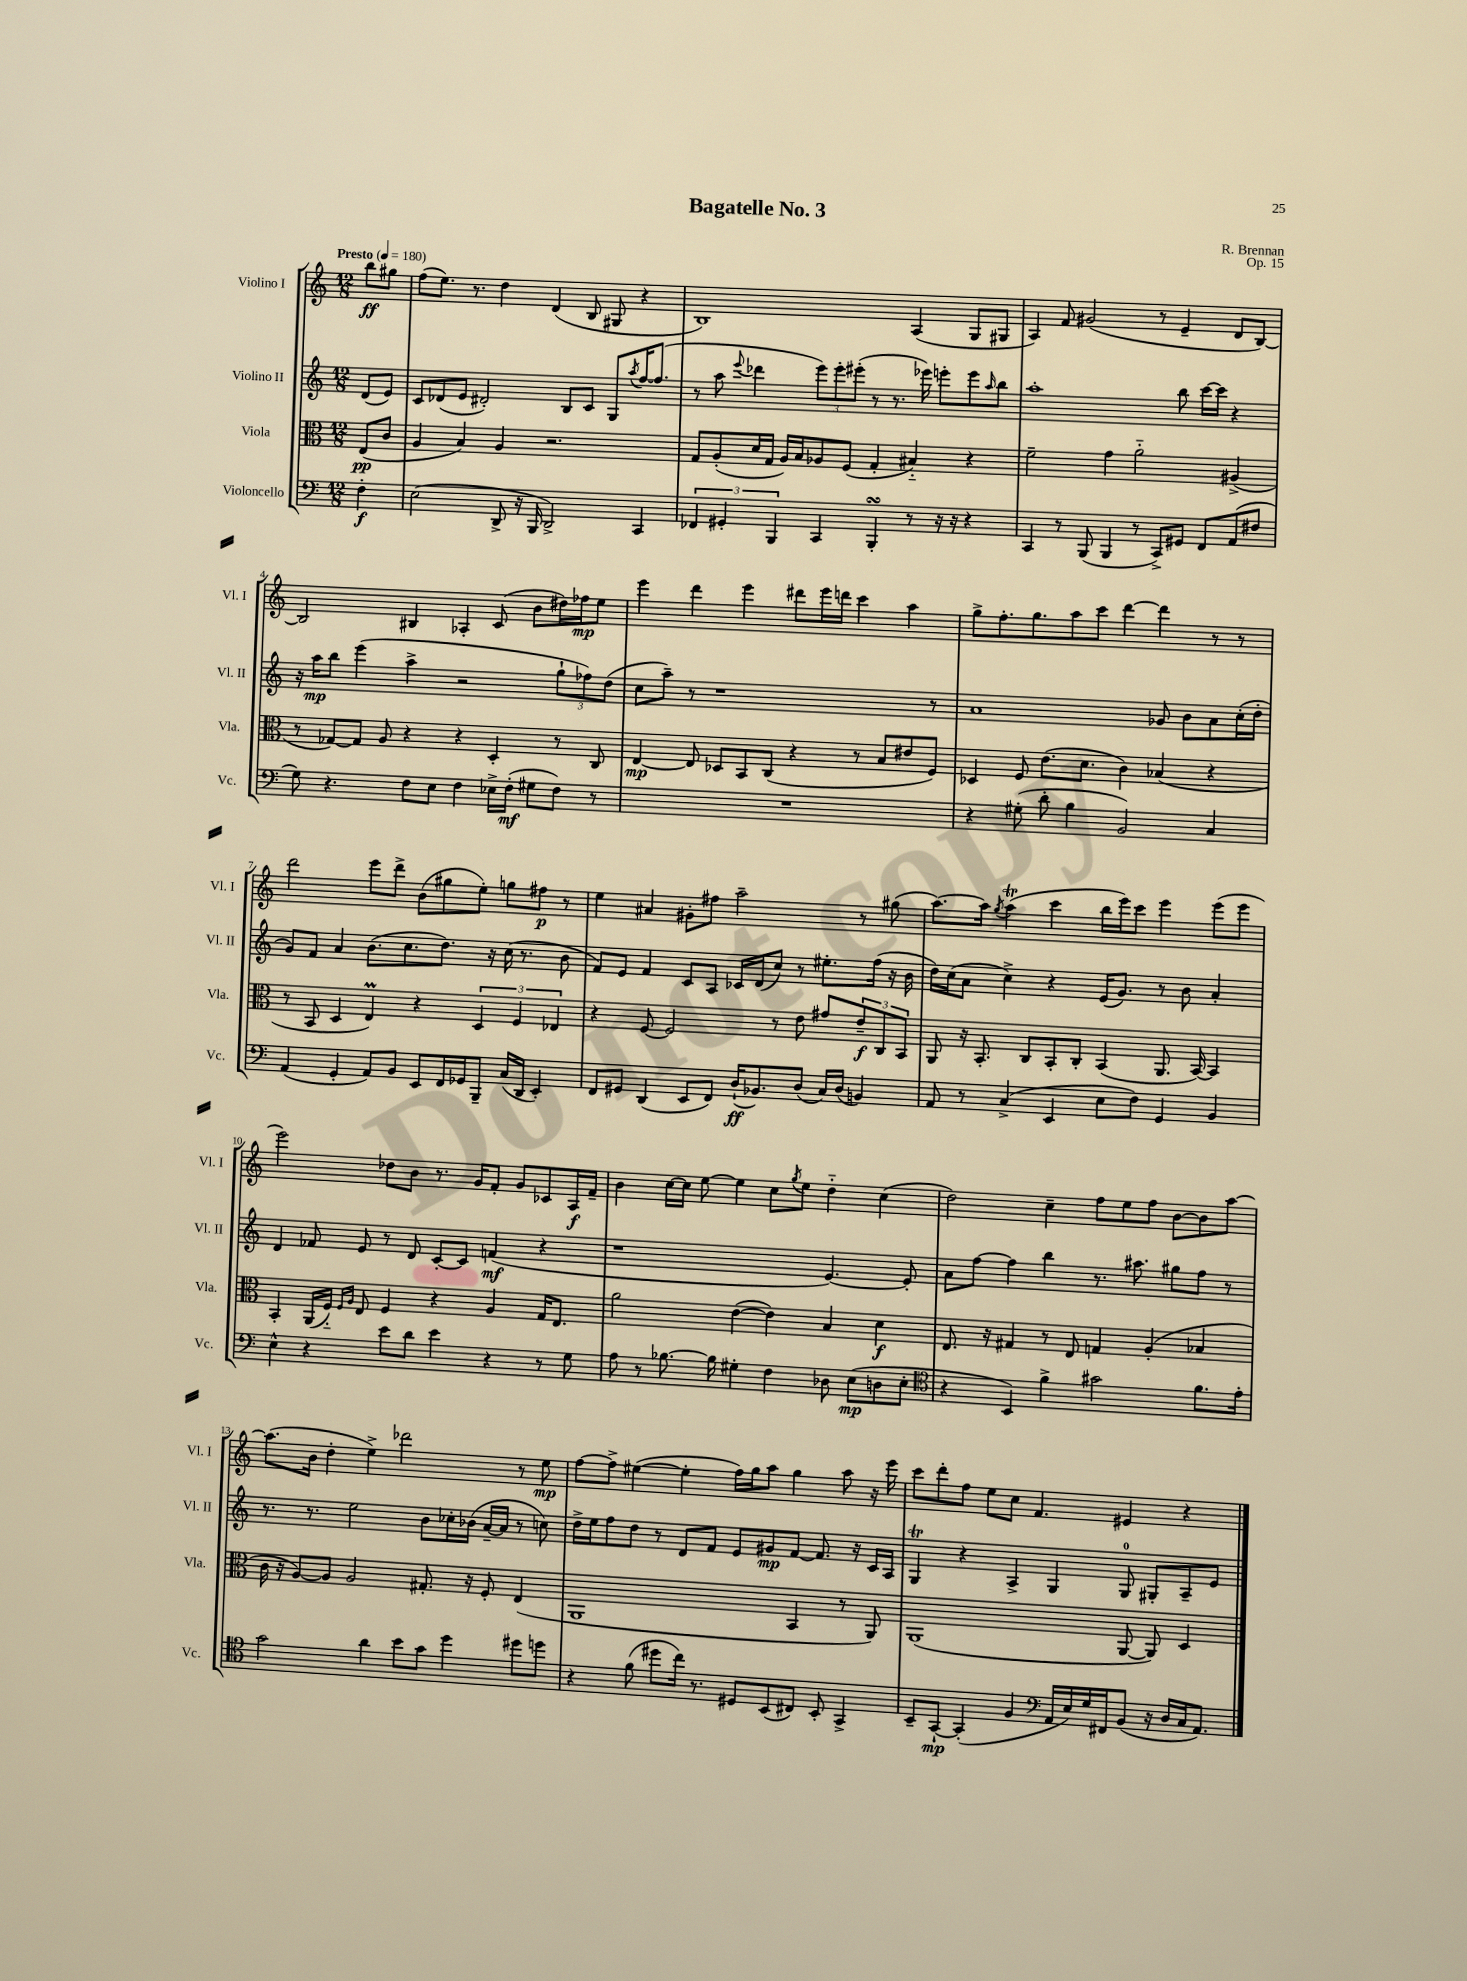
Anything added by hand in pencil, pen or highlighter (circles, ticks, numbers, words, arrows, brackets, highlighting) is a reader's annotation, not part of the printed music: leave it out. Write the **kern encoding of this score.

**kern	**dynam	**kern	**dynam	**kern	**dynam	**kern	**dynam
*part4	*part4	*part3	*part3	*part2	*part2	*part1	*part1
*staff4	*staff4	*staff3	*staff3	*staff2	*staff2	*staff1	*staff1
*I"Violoncello	*	*I"Viola	*	*I"Violino II	*	*I"Violino I	*
*I'Vc.	*	*I'Vla.	*	*I'Vl. II	*	*I'Vl. I	*
*clefF4	*	*clefC3	*	*clefG2	*	*clefG2	*
*k[]	*	*k[]	*	*k[]	*	*k[]	*
*M12/8	*	*M12/8	*	*M12/8	*	*M12/8	*
*MM180	*	*MM180	*	*MM180	*	*MM180	*
=	=	=	=	=	=	=	=
!	!	!	!	!	!	!LO:TX:a:B:t=Presto	!
4F'\	f	(8E/L	pp	(8d/L	.	8bb\L	ff
.	.	8c/J	.	8e/J)	.	8gg#X\J	.
=1	=1	=1	=1	=1	=1	=1	=1
(2E\	.	4A/	.	8c/L	.	(8ff\L	.
.	.	.	.	(8d-X/	.	8.ee\J)	.
.	.	4B/)	.	8e/J	.	.	.
.	.	.	.	.	.	8.r	.
.	.	.	.	2d#X'/)	.	.	.
8DD^/	.	4A/	.	.	.	4dd\	.
16r	.	.	.	.	.	.	.
16BBB/	.	.	.	.	.	.	.
2DD^/)	.	2.r	.	.	.	(4d/	.
.	.	.	.	8B/L	.	.	.
.	.	.	.	8c/J	.	8B/	.
.	.	.	.	8G/L	.	8G#X/	.
.	.	.	.	8qaa/	.	.	.
4CC/	.	.	.	[16ff/K	.	4r	.
.	.	.	.	(8.ff/J]	.	.	.
=2	=2	=2	=2	=2	=2	=2	=2
6FF-X/	.	8G/L	.	8r	.	1B)	.
.	.	(8A'/	.	8aa\	.	.	.
6GG#X'/	.	.	.	.	.	.	.
.	.	.	.	8qqeee/	.	.	.
.	.	16d/L	.	4ddd-X\	.	.	.
.	.	16G/JJ	.	.	.	.	.
6BBB/	.	.	.	.	.	.	.
.	.	16A/LL)	.	.	.	.	.
.	.	16B/J	.	.	.	.	.
4CC/	.	8A-X/	.	12eee\L)	.	.	.
.	.	.	.	12eee'\	.	.	.
.	.	(8F/J	.	.	.	.	.
.	.	.	.	(12eee#X'\J	.	.	.
4BBBsSsS'/	.	4G'/	.	8r	.	.	.
.	.	.	.	8.r	.	.	.
8r	.	4B#X/)	.	.	.	(4A/	.
.	.	.	.	16eee-X\)	.	.	.
16r	.	.	.	8eeen'\L	.	.	.
16r	.	.	.	.	.	.	.
4r	.	4r	.	8eee\	.	8G/L	.
.	.	.	.	16qqaa/	.	.	.
.	.	.	.	8bb\J	.	8G#X/J	.
=3	=3	=3	=3	=3	=3	=3	=3
4CC/	.	2f~\	.	1aa'	.	4A/)	.
8r	.	.	.	.	.	8f/	.
(8BBB/	.	.	.	.	.	(2g#X/	.
4BBB/	.	4g\	.	.	.	.	.
8r	.	2a\	.	.	.	.	.
8CC^/L)	.	.	.	.	.	8r	.
8GG#X/J	.	.	.	8bb\	.	4e~/	.
8FF/L	.	.	.	[16ccc\LL	.	.	.
.	.	.	.	16ccc\JJ]	.	.	.
(8AA/	.	(4A#X^/	.	4r	.	8d/L	.
8F#X/J	.	.	.	.	.	[8B/J)	.
!!LO:LB:g=z
=4	=4	=4	=4	=4	=4	=4	=4
8G\)	.	8r	.	16r	.	2B/]	.
.	.	.	.	16aa\KL	mp	.	.
4.r	.	[8G-X/L)	.	8bb\J	.	.	.
.	.	8G-/J]	.	(4eee\	.	.	.
.	.	8A/	.	.	.	.	.
8F\L	.	4r	.	4aa^\	.	4B#X/	.
8E\J	.	.	.	.	.	.	.
4F\	.	4r	.	2r	.	4A-X'/	.
16E-X^\LL	.	4D'/	.	.	.	(8c/	.
(16F'\JJ	mf	.	.	.	.	.	.
8G#X\L	.	.	.	.	.	8b\L	.
8F\J)	.	8r	.	12gg`\L	.	16dd#X\L)	.
.	.	.	.	.	.	16ff-X\J	mp
.	.	.	.	12ff-X\)	.	.	.
8r	.	8C/	.	.	.	8ee\J	.
.	.	.	.	(12dd\J	.	.	.
=5	=5	=5	=5	=5	=5	=5	=5
1.r	.	[4E/	mp	8cc\L	.	4eee\	.
.	.	.	.	8aa~\J)	.	.	.
.	.	8E/]	.	8r	.	4ddd\	.
.	.	8D-X/L	.	1r	.	.	.
.	.	8BB/	.	.	.	4eee\	.
.	.	(8C/J	.	.	.	.	.
.	.	4r	.	.	.	8ddd#X\L	.
.	.	.	.	.	.	16eee\L	.
.	.	.	.	.	.	16dddn\JJ	.
.	.	8r	.	.	.	4ccc\	.
.	.	8B/L	.	.	.	.	.
.	.	8e#X/	.	.	.	4aa\	.
.	.	8F/J)	.	8r	.	.	.
=6	=6	=6	=6	=6	=6	=6	=6
4r	.	4D-X/	.	1a	.	8gg^\L	.
.	.	.	.	.	.	8.ff'\	.
(8G#X'\	.	8F/	.	.	.	.	.
.	.	.	.	.	.	8.gg\	.
8d'\	.	(8.e\L	.	.	.	.	.
4B\	.	.	.	.	.	8aa\	.
.	.	8.d\J	.	.	.	.	.
.	.	.	.	.	.	8ccc\J	.
2BB/)	.	4c\)	.	.	.	[4ddd\	.
.	.	(4B-X/	.	8g-X/	.	4ddd\]	.
.	.	.	.	8b\L	.	.	.
4C/	.	4r	.	8a\	.	8r	.
.	.	.	.	(16cc'\L	.	8r	.
.	.	.	.	16dd'\JJ	.	.	.
!!LO:LB:g=z
=7	=7	=7	=7	=7	=7	=7	=7
(4AA/	.	8r	.	8g/L)	.	2ddd\	.
.	.	8BB/	.	8f/J	.	.	.
4GG'/	.	4D/	.	4a/	.	.	.
8AA/L)	.	4Em/)	.	(8.b\L	.	8eee\L	.
8BB/J	.	.	.	.	.	8ddd^\J	.
.	.	.	.	8.cc\	.	.	.
8EE/L	.	4r	.	.	.	(8b\L	.
16FF/L	.	.	.	8.dd\J)	.	8gg#X\	.
16GG-X/J	.	.	.	.	.	.	.
8BBB~/J	.	6D/	.	.	.	8ee'\J)	.
.	.	.	.	16r	.	.	.
(16C/LL	.	.	.	(16cc\	.	8ggn\L	.
.	.	6F/	.	.	.	.	.
16DD/JJ	.	.	.	8.r	.	.	.
4EE'/)	.	.	.	.	.	8ff#X\J	p
.	.	6E-X/	.	.	.	.	.
.	.	.	.	8b\	.	8r	.
=8	=8	=8	=8	=8	=8	=8	=8
8FF/L	.	4r	.	8f/L)	.	4ee\	.
8GG#X/J	.	.	.	8e/J	.	.	.
(4DD/	.	[8F/	.	4f/	.	4a#X/	.
.	.	2F/]	.	.	.	.	.
8EE/L	.	.	.	8c/L	.	8g#X'\L	.
8FF/J)	.	.	.	8A/J	.	8ff#X\J	.
(16D`/KL	ff	.	.	16c-X/LL	.	2aa~\	.
8.BB-X/)	.	.	.	(16d/J	.	.	.
.	.	8r	.	8cc/J)	.	.	.
(8D/J	.	8e\	.	8r	.	.	.
16C/LL)	.	8g#X/L	.	8.ee#X'\L	.	.	.
(16D/JJ	.	.	.	.	.	.	.
4BBn/)	.	12e~/	f	.	.	8r	.
.	.	.	.	(16ff\Jk	.	.	.
.	.	12C/	.	.	.	.	.
.	.	.	.	16r	.	(8gg#X\	.
.	.	12BB/J	.	.	.	.	.
.	.	.	.	16b\	.	.	.
=9	=9	=9	=9	=9	=9	=9	=9
8AA/	.	8AA/	.	16dd\LL)	.	[8.aa\L)	.
.	.	.	.	(16cc\J	.	.	.
8r	.	16r	.	8a\J	.	.	.
.	.	8.BB'/	.	.	.	16aa\Jk]	.
.	.	.	.	.	.	8qgg/	.
(4C^/	.	.	.	4cc^\)	.	(4aaT\	.
.	.	8C/L	.	.	.	.	.
4EE/	.	8BB'/	.	4r	.	4ccc\	.
.	.	8C'/J	.	.	.	.	.
8E\L	.	(4BB/	.	(16e/KL	.	16bb\LL	.
.	.	.	.	8.g/J)	.	16eee\J)	.
8F\J)	.	.	.	.	.	8ccc\J	.
4GG/	.	8.AA/	.	8r	.	4eee\	.
.	.	.	.	8b\	.	.	.
.	.	[16BB/)	.	.	.	.	.
4BB/	.	4BB/]	.	4a'/	.	(8eee\L	.
.	.	.	.	.	.	8eee\J	.
!!LO:LB:g=z
=10	=10	=10	=10	=10	=10	=10	=10
4E^^\	.	4BB'/	.	4d/	.	2eee\)	.
4r	.	(16AA/LL	.	8f-X/	.	.	.
.	.	16F/JJ)	.	.	.	.	.
.	.	16qqF/LL	.	.	.	.	.
.	.	16qqA/JJ	.	.	.	.	.
.	.	8E/	.	8e/	.	.	.
8e\L	.	4F/	.	8r	.	8dd-X\L	.
8d\J	.	.	.	8d/	.	8b\J	.
4e\	.	4r	.	[8c'/L	.	8.r	.
.	.	.	.	8c/J]	.	.	.
.	.	.	.	.	.	16g/KL	.
4r	.	4A/	.	(4fn/	mf	8f'/J	.
.	.	.	.	.	.	8g/L	.
8r	.	16G/KL	.	4r	.	8c-X/	.
.	.	8.E/J	.	.	.	.	.
8G\	.	.	.	.	.	16A/L	f
.	.	.	.	.	.	16f~/JJ	.
=11	=11	=11	=11	=11	=11	=11	=11
8A\	.	2a\	.	1r	.	4b\	.
8r	.	.	.	.	.	.	.
[8.B-X\	.	.	.	.	.	[16cc\LL	.
.	.	.	.	.	.	16cc\JJ]	.
.	.	.	.	.	.	[8ee\	.
16B-\]	.	.	.	.	.	.	.
4G#X'\	.	([4e\	.	.	.	4ee\]	.
4F\	.	4e\])	.	.	.	8cc\L	.
.	.	.	.	.	.	8qgg/	.
.	.	.	.	.	.	8ee\J	.
8D-X\	.	4B/	.	[4.e/)	.	4dd\	.
(8E\L	mp	.	.	.	.	.	.
8Dn\	.	4d\	f	.	.	(4cc\	.
8E'\J	.	.	.	8e'/]	.	.	.
=12	=12	=12	=12	=12	=12	=12	=12
*clefC4	*	*	*	*	*	*	*
4r	.	8.E/	.	8a\L	.	2dd\)	.
.	.	.	.	[8ff\J	.	.	.
.	.	16r	.	.	.	.	.
4BB/)	.	4G#X/	.	4ff\]	.	.	.
4f^\	.	8r	.	4bb\	.	4cc~\	.
.	.	8E/	.	.	.	.	.
2g#X\	.	4Gn/	.	8.r	.	8ff\L	.
.	.	.	.	.	.	8ee\	.
.	.	.	.	8.aa#X\	.	.	.
.	.	(4A'/	.	.	.	8ff\J	.
.	.	.	.	8gg#X\L	.	[8b\L	.
8.f\L	.	4B-X/	.	8ff\J	.	8b\]	.
.	.	.	.	8r	.	[8aa\J	.
16e'\Jk	.	.	.	.	.	.	.
!!LO:LB:g=z
=13	=13	=13	=13	=13	=13	=13	=13
2g\	.	16c\	.	8.r	.	(8.aa\L]	.
.	.	16r	.	.	.	.	.
.	.	[8A/L)	.	.	.	.	.
.	.	.	.	8.r	.	16b\Jk	.
.	.	8A/J]	.	.	.	4dd'\	.
.	.	2A/	.	2ee\	.	.	.
4a\	.	.	.	.	.	4ee^\)	.
8b\L	.	.	.	.	.	2ddd-X\	.
8g\J	.	8.G#X'/	.	8b\L	.	.	.
4dd\	.	.	.	16cc-X'\L	.	.	.
.	.	16r	.	(16b-X\JJ	.	.	.
.	.	8F'/	.	[16a~/LL	.	.	.
.	.	.	.	16a/JJ]	.	.	.
8dd#X\L	.	(4E/	.	8r	.	8r	.
8ddn\J	.	.	.	8ccn\)	.	8ee\	mp
=14	=14	=14	=14	=14	=14	=14	=14
4r	.	1AA	.	16dd^\LL	.	[8ff\L	.
.	.	.	.	16ee\J	.	.	.
.	.	.	.	8ff\	.	8ff^\J]	.
(8f\	.	.	.	8dd\J	.	([4ee#X\	.
8dd#X\L	.	.	.	8r	.	.	.
16cc\Jk)	.	.	.	8d/L	.	4ee#'\]	.
8.r	.	.	.	.	.	.	.
.	.	.	.	8f/J	.	.	.
8D#X/L	.	.	.	8e/L	.	16ff\LL)	.
.	.	.	.	.	.	16gg\J	.
(8BB/	.	.	.	8g#X/	mp	8aa\J	.
8C#X/J)	.	4BB/	.	[8f/J	.	4gg\	.
8BB'/	.	.	.	8.f/]	.	.	.
4GG^/	.	8r	.	.	.	8aa\	.
.	.	.	.	16r	.	.	.
.	.	8AA/)	.	16c/LL	.	16r	.
.	.	.	.	16A/JJ	.	16eee\	.
=15	=15	=15	=15	=15	=15	=15	=15
8BB~/L	.	(1AA	.	4GT/	.	8ccc\L	.
[8GG`/J	mp	.	.	.	.	8ddd'\	.
(4GG'/]	.	.	.	4r	.	8ff\J	.
.	.	.	.	.	.	8ee\L	.
4F/	.	.	.	4A^/	.	8cc\J	.
.	.	.	.	.	.	4.f/	.
*clefF4	*	*	*	*	*	*	*
16AA/LL	.	.	.	4G/	.	.	.
16E/)	.	.	.	.	.	.	.
16G/	.	.	.	.	.	.	.
16FF#X/J	.	.	.	.	.	.	.
(8BB/J	.	[8AA/	.	8G/	.	4e#X/	.
16r	.	8AA/])	.	8G#X'/L	.	.	.
16D/LL	.	.	.	.	.	.	.
16C/J	.	4D/	.	8A~/	.	4r	.
8.AA/J)	.	.	.	.	.	.	.
.	.	.	.	8e/J	.	.	.
==	==	==	==	==	==	==	==
*-	*-	*-	*-	*-	*-	*-	*-
